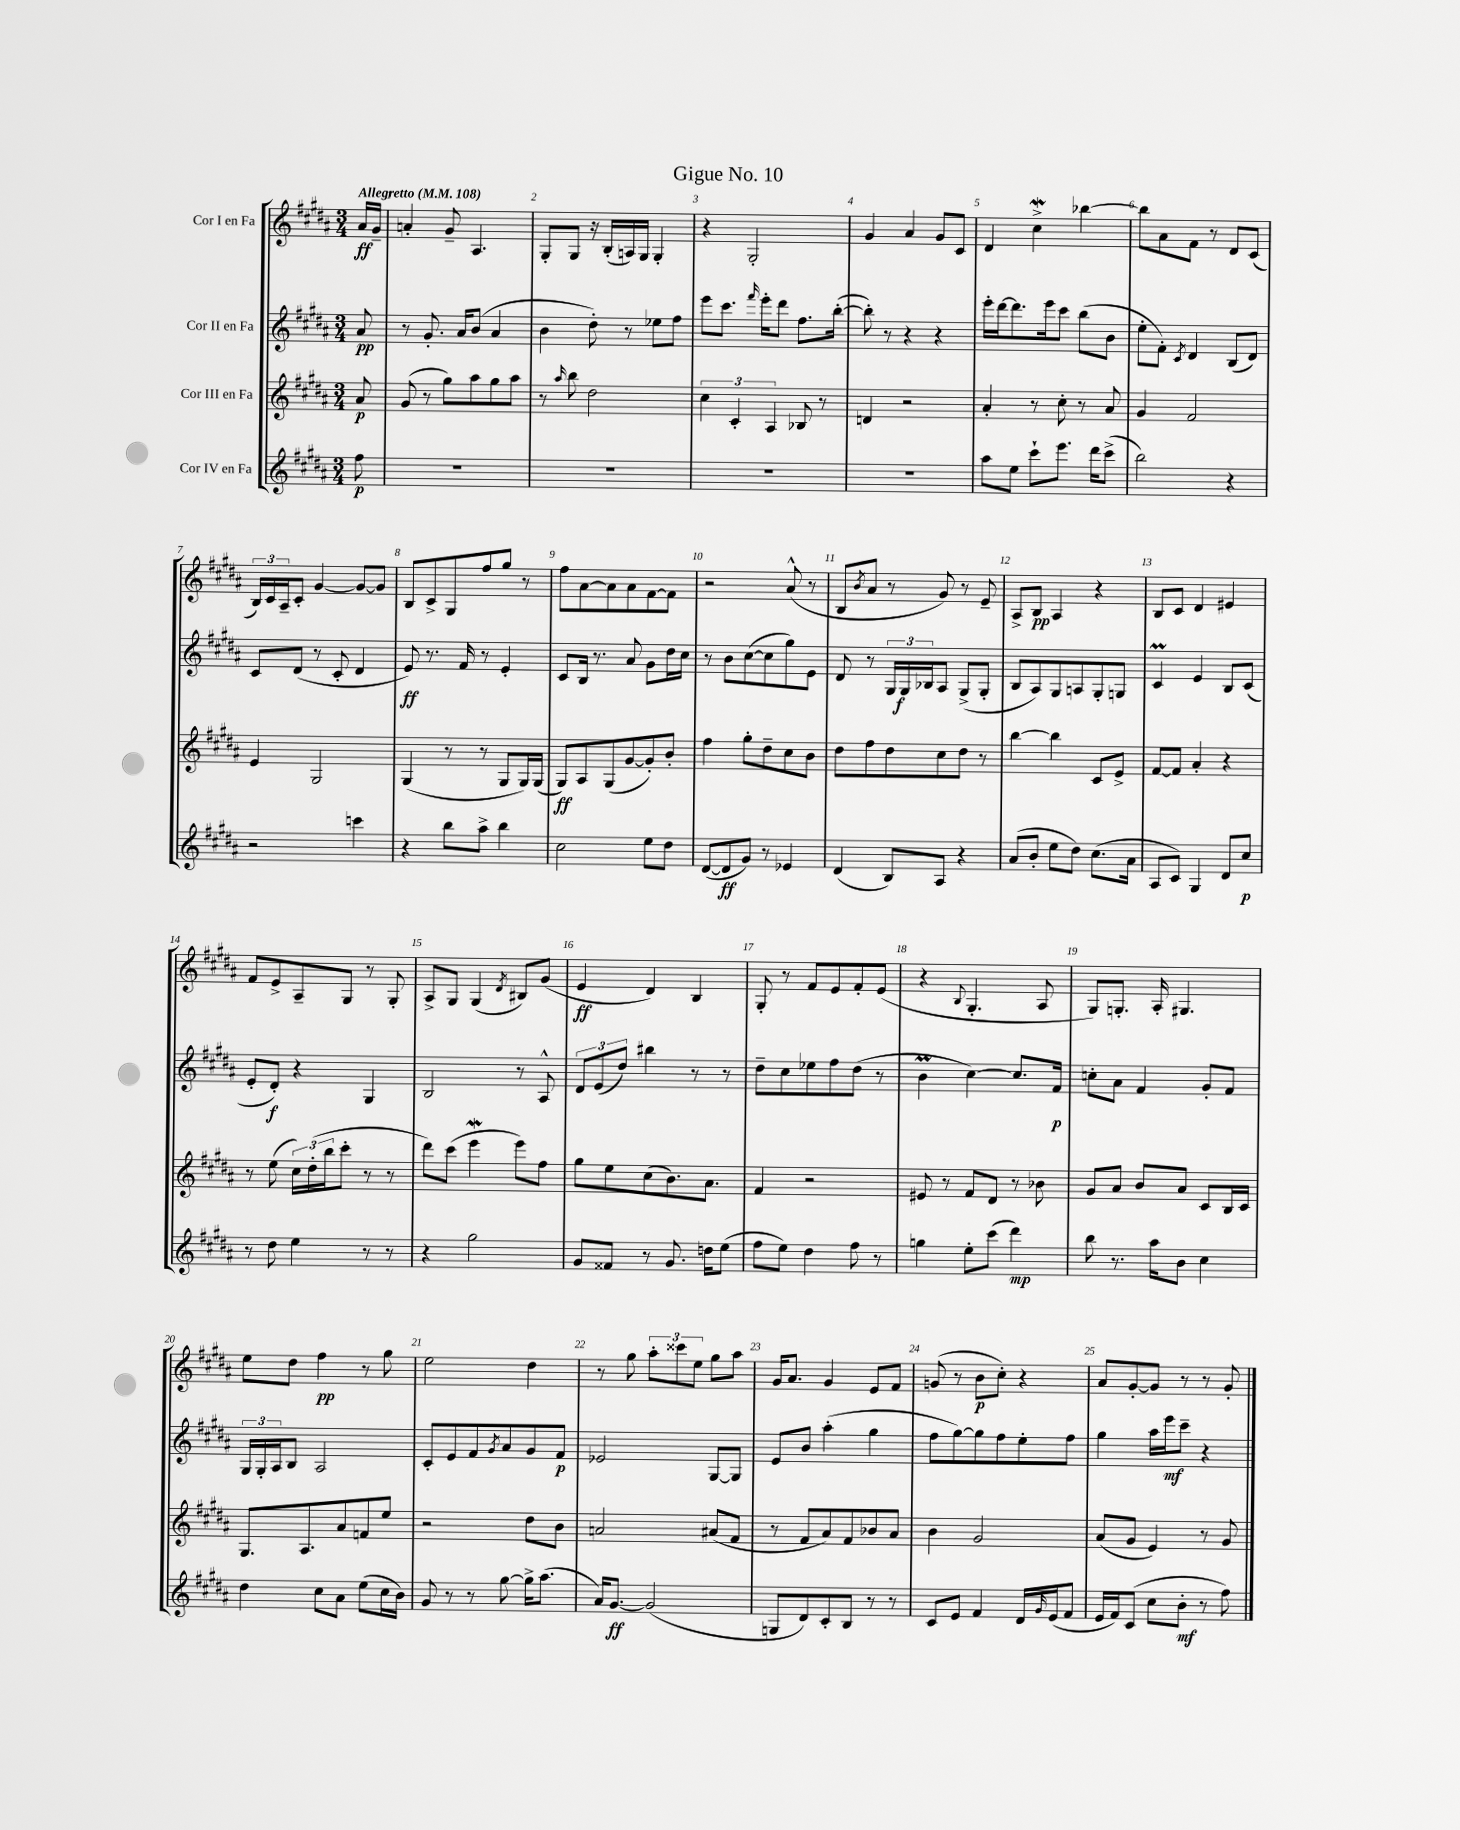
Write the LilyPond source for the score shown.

\header { title = "Gigue No. 10" }
<<
\new StaffGroup <<
\new Staff = "s0" \with { instrumentName = "Cor I en Fa" } {
    \clef treble \key b \major \numericTimeSignature \time 3/4 \partial 8 \tempo "Allegretto" 4 = 108
    ais'16\ff gis'16-- |
    a'4-. gis'8-- ais4. |
    gis8-. gis8 r16 b16-.( a16) gis16 gis4-. |
    r4 gis2-. |
    gis'4 ais'4 gis'8 cis'8 |
    dis'4 cis''4->\mordent bes''4~ |
    bes''8 ais'8 fis'8 r8 dis'8 cis'8( |
    \tuplet 3/2 { b16) cis'16 ais16-- } cis'8-. gis'4~ gis'8~ gis'8 |
    b8 cis'8-> gis8 fis''8 gis''8 r8 |
    fis''8 ais'8~ ais'8 ais'8 fis'8~ fis'8 |
    r2 ais'8-^( r8 |
    b8 \acciaccatura { b'8 } ais'8 r8 gis'8) r8 e'8-- |
    ais8-> b8\pp ais4 r4 |
    b8 cis'8 dis'4 eis'4 |
    fis'8 e'8-> ais8-- gis8 r8 gis8-. |
    ais8-> gis8 gis4( \acciaccatura { dis'8 } bis8) gis'8( |
    e'4\ff dis'4) b4 |
    gis8-. r8 fis'8 e'8 fis'8-. e'8( |
    r4 \appoggiatura { b8 } gis4.-. ais8 |
    gis8) g8.-. ais16-. gis4. |
    e''8 dis''8 fis''4\pp r8 gis''8 |
    e''2 dis''4 |
    r8 gis''8 \tuplet 3/2 { ais''8-. cisis'''8 e''8 } gis''8 ais''8 |
    gis'16 ais'8. gis'4 e'8 fis'8 |
    g'8( r8 b'8\p cis''8-.) r4 |
    ais'8 gis'8~-. gis'8 r8 r8 gis'8-. \bar "|." |
}
\new Staff = "s1" \with { instrumentName = "Cor II en Fa" } {
    \clef treble \key b \major \numericTimeSignature \time 3/4 \partial 8
    ais'8\pp |
    r8 gis'8.-. ais'16 b'8( ais'4 |
    b'4 dis''8-.) r8 ees''8 fis''8 |
    e'''8 cis'''8. \grace { fis'''16 } e'''16-. dis'''8 fis''8. b''16~-.( |
    b''8-.) r8 r4 r4 |
    e'''16-. dis'''16~ dis'''8. e'''16 cis'''8 b''8( b'8 |
    e''8-. fis'8-.) \acciaccatura { cis'8 } dis'4 b8( dis'8) |
    cis'8 dis'8( r8 cis'8-. dis'4 |
    e'8\ff) r8. fis'16 r8 e'4-. |
    cis'8 b16 r8. ais'8 gis'8 dis''16 cis''16 |
    r8 b'8 cis''8~( cis''8 gis''8) e'8 |
    dis'8 r8 \tuplet 3/2 { gis16 gis16\f bes16 } ais8 gis8->( gis8-. |
    b8 ais8) gis8 a8 gis8-. g8 |
    cis'4\prall e'4 b8 cis'8( |
    e'8-. dis'8-.\f) r4 gis4 |
    b2 r8 ais8-^ |
    \tuplet 3/2 { dis'8 e'8( dis''8) } bis''4 r8 r8 |
    dis''8-- cis''8 ees''8 fis''8 dis''8( r8 |
    b'4\prall cis''4~) cis''8. fis'16\p |
    c''8-. ais'8 fis'4 gis'8-. fis'8 |
    \tuplet 3/2 { gis16 gis16-. ais16 } b8 ais2 |
    cis'8-. e'8 fis'8 \acciaccatura { gis'8 } ais'8 gis'8 fis'8\p |
    ees'2 gis8~ gis8 |
    e'8 b'8 ais''4-.( gis''4 |
    fis''8 gis''8~) gis''8 fis''8 e''8-. fis''8 |
    gis''4 ais''16 e'''16\mf cis'''8-- r4 \bar "|." |
}
\new Staff = "s2" \with { instrumentName = "Cor III en Fa" } {
    \clef treble \key b \major \numericTimeSignature \time 3/4 \partial 8
    ais'8\p |
    gis'8( r8 gis''8) ais''8 gis''8 ais''8 |
    r8 \grace { ais''16 } b''8 dis''2 |
    \tuplet 3/2 { cis''4 cis'4-. ais4 } bes8 r8 |
    d'4 r2 |
    ais'4-. r8 cis''8-. r8 ais'8 |
    gis'4 fis'2 |
    e'4 gis2 |
    gis4( r8 r8 gis8 gis16) gis16( |
    gis8\ff) ais8 gis8( gis'8~ gis'8-.) b'8-. |
    fis''4 gis''8-. dis''8-- cis''8 b'8 |
    dis''8 fis''8 dis''8 cis''8 dis''8 r8 |
    b''4~ b''4 cis'8 e'8-> |
    fis'8~ fis'8 ais'4-. r4 |
    r8 e''8( \tuplet 3/2 { cis''16) dis''16-.( b''16 } cis'''8-. r8 r8 |
    dis'''8) cis'''8( e'''4\mordent e'''8) fis''8 |
    gis''8 e''8 cis''8( b'8.) ais'8. |
    fis'4 r2 |
    eis'8 r8 fis'8 dis'8 r8 bes'8 |
    gis'8 ais'8 b'8 ais'8 cis'8 b16 cis'16 |
    gis8. ais8. ais'8 f'8 e''8 |
    r2 dis''8 b'8 |
    a'2 ais'8( fis'8 |
    r8 fis'8 ais'8) fis'8 bes'8 ais'8 |
    b'4 gis'2 |
    ais'8( gis'8 e'4) r8 gis'8 \bar "|." |
}
\new Staff = "s3" \with { instrumentName = "Cor IV en Fa" } {
    \clef treble \key b \major \numericTimeSignature \time 3/4 \partial 8
    fis''8\p |
    R2. |
    R2. |
    R2. |
    R2. |
    ais''8 e''8 cis'''8-! e'''8. dis'''16 cis'''8->( |
    b''2) r4 |
    r2 c'''4 |
    r4 b''8 ais''8-> b''4 |
    cis''2 e''8 dis''8 |
    dis'8~( dis'8\ff gis'8) r8 ees'4 |
    dis'4( b8) ais8 r4 |
    ais'8( b'8-. e''8 dis''8) cis''8.( ais'16 |
    ais8 cis'8) gis4 dis'8 cis''8\p |
    r8 dis''8 e''4 r8 r8 |
    r4 gis''2 |
    gis'8 fisis'8 r8 gis'8. d''16 e''8( |
    fis''8 e''8) dis''4 fis''8 r8 |
    g''4 e''8-. cis'''8( dis'''4\mp) |
    b''8 r8. ais''16 b'8 cis''4 |
    dis''4 cis''8 ais'8 e''8( cis''16 b'16) |
    gis'8 r8 r8 gis''8~ gis''16-> ais''8.( |
    ais'16) gis'8.~\ff gis'2( |
    g8 dis'8) cis'8-. b8 r8 r8 |
    cis'8 e'8 fis'4 dis'16 \grace { gis'16 } e'16( fis'8 |
    e'16 fis'16) cis'8( cis''8 b'8-.\mf r8 fis''8) \bar "|." |
}
>>
>>
\layout { \context { \Score \override BarNumber.break-visibility = ##(#f #t #t) barNumberVisibility = #all-bar-numbers-visible } }
